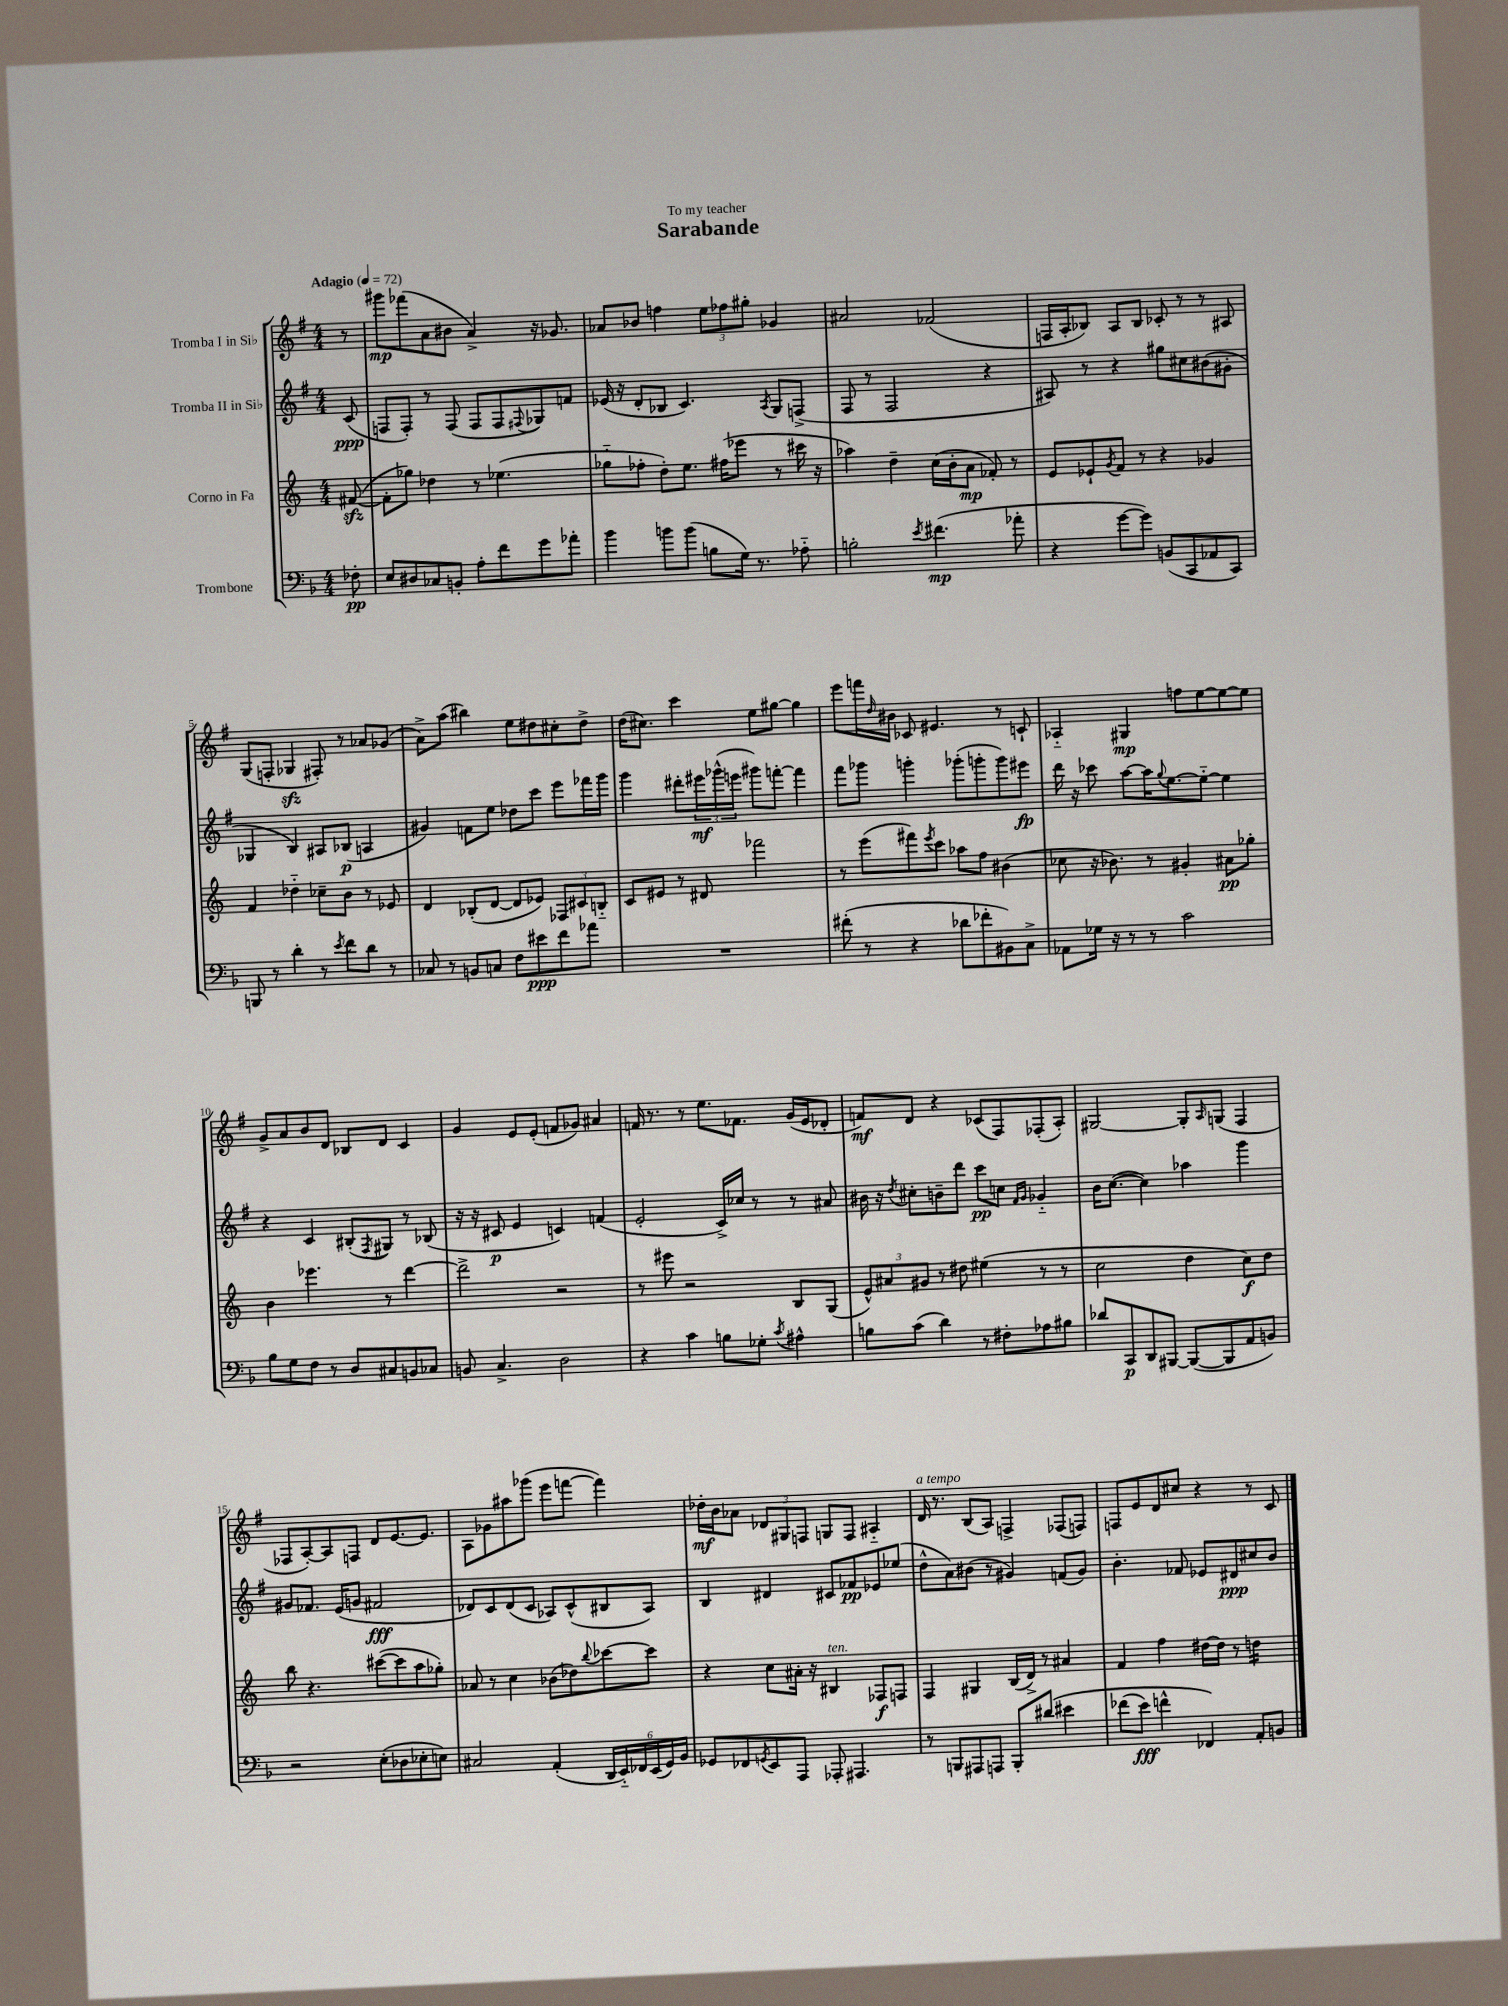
\header { title = "Sarabande" dedication = "To my teacher" }
<<
\new StaffGroup <<
\new Staff = "s0" \with { instrumentName = "Tromba I in Sib" } {
    \clef treble \key g \major \numericTimeSignature \time 4/4 \partial 8 \tempo "Adagio" 4 = 72
    r8 |
    gis'''8\mp fes'''8( a'8 bis'8 a'4->) r16 ges'8. |
    aes'8 bes'8 f''4 \tuplet 3/2 { e''8 fes''8 gis''8-. } ges'4 |
    ais'2 fes'2( |
    f16 a16-. bes8) a8 bes8 ces'8-. r8 r8 ais8 |
    g8( f8-. ges4\sfz fis8-.) r8 aes'8 ges'8( |
    a'8->) a''8( bis''4) e''8 dis''8 cis''8-. dis''8-> |
    d''16( cis''8.) c'''4 e''8 gis''8~ gis''4 |
    e'''8 f'''16 \grace { d''16 } bis'16 ces'8 eis'4. r8 c'8-! |
    aes4-_ gis4\mp f''8 e''8~ e''8~ e''8 |
    g'8-> a'8 b'8 d'8 bes8 d'8 c'4 |
    g'4 e'8 e'8-.( f'8 ges'8) ais'4 |
    f'16 r8. r8 e''8. fes'8. g'16( e'16 des'8-. |
    f'8\mf) d'8 r4 ces'8( fis8) fes8-.( a8-.) |
    gis2~ gis8-. \grace { a16 } g8( fis4 |
    fes8 a8~-.) a8 f8 d'8 e'8.~ e'8. |
    a8 ges'8 ais''8 ges'''8( e'''8 f'''8~ f'''4) |
    des''16-.\mf b'16 aes'8 \tuplet 3/2 { des'8 gis8 f8 } g8 f8 ais4-_ |
    d'16^\markup { \italic "a tempo" } r8. b8( a8) f4-> fes8( f8) |
    f8 e'8 d'8 cis''8 r4 r8 c'8 \bar "|." |
}
\new Staff = "s1" \with { instrumentName = "Tromba II in Sib" } {
    \clef treble \key g \major \numericTimeSignature \time 4/4 \partial 8
    c'8\ppp( |
    f8 f8-.) r8 f8( f8 f8 \appoggiatura { fis8 } ges8) f'8 |
    ees'16( r16 d'8-. bes8 c'4.) \acciaccatura { a8 } g8 f8->( |
    fis8 r8 fis2 r4 |
    ais8) r8 r4 gis''8 cis''8 bis'8( gis'8-. |
    ges4 b4) ais8 bes8\p( a4 |
    gis'4) f'8 e''8 des''8 c'''8 e'''8 fes'''16 g'''16 |
    g'''4 dis'''8-. \tuplet 3/2 { eis'''16\mf ges'''16-^( e'''16 } gis'''8) f'''8~-. f'''4 |
    fis'''8 ges'''8 g'''4-. ges'''8-.( g'''8-. g'''8) eis'''8\fp |
    d'''16 r16 ces'''8 a''8~ a''16 \appoggiatura { g''8 } e''8.~ e''8~-_ e''4 |
    r4 c'4 bis8-.( \acciaccatura { fis8 } gis8) r8 bes8( |
    r16 r16 cis'8\p e'4 c'4) f'4( |
    e'2-. c'16->) ces''16 r8 r8 ais'8 |
    bis'16 r16 \acciaccatura { d''8 } cis''8-. b'8-- d'''8 c'''8\pp c''8 \grace { fis'16 g'16 } ges'4-_ |
    b'16 c''8.~( c''4) aes''4 g'''4 |
    gis'8 fes'8. e'16( g'8 fis'2\fff |
    des'8) c'8 des'8( c'8 aes8) c'8-^( bis8 aes8) |
    b4 dis'4 cis'8 fes'8\pp ees'8 ees''8( |
    d''8-^ a'8) bis'8( r8 gis'4) f'8( gis'8) |
    b'4.-. fes'8 ees'8 dis'8\ppp cis''8 b'8 \bar "|." |
}
\new Staff = "s2" \with { instrumentName = "Corno in Fa" } {
    \clef treble \key c \major \numericTimeSignature \time 4/4 \partial 8
    fis'8~\sfz( |
    fis'8-. ges''8) des''4 r8 ees''4.( |
    ges''8-_ fes''8-. d''8-.) e''8. fis''16( ees'''8 r8 cis'''16 r16 |
    aes''4) d''4-- c''16( b'16-. a'8\mp fes'8-.) r8 |
    e'8 ees'8-! \acciaccatura { g'8 } f'8 r8 r4 ges'4 |
    f'4 des''4-_ ces''8-- b'8 r8 ees'8 |
    d'4 bes8-.( d'8~ d'8 ees'8) \tuplet 3/2 { fes8 cis'8 b8-_ } |
    c'8 eis'8 r8 dis'8 fes'''2 |
    r8 e'''8( fis'''8) \acciaccatura { e'''8 } c'''8 aes''8 f''8 bis'4( |
    ces''8 r16 bes'8.) r8 gis'4-. ais'8\pp ges''8-. |
    b'4 ees'''4. r8 d'''4~ |
    d'''2-> r2 |
    r8 eis'''8 r2 b8 g8( |
    \tuplet 3/2 { e'8-^) ais'8 gis'8 } r8 dis''8 eis''4( r8 r8 |
    c''2 d''4 c''8\f) d''8 |
    b''8 r4. cis'''8~( cis'''8 a''8 ges''8-.) |
    aes'8 r8 c''4 bes'8( des''8) \appoggiatura { b''8 } ces'''8~ ces'''8 |
    r4 c''8 ais'16-. r16 bis4^\markup { \italic "ten." } fes8\f f8 |
    f4 gis4 b16( d'16->) r8 ais'4 |
    f'4 f''4 dis''16~ dis''16 r8 d''4:16 \bar "|." |
}
\new Staff = "s3" \with { instrumentName = "Trombone" } {
    \clef bass \key f \major \numericTimeSignature \time 4/4 \partial 8
    fes8-.\pp |
    e8 dis8 ces8 b,8-. a8-. f'8 g'8 aes'8-. |
    bes'4 b'8 b'8( b8 g16) r8. aes8-_ |
    b2-. \acciaccatura { e'8 } fis'4.\mp( aes'8-. |
    r4 g'8~ g'8) b,8( c,8 aes,8 c,8) |
    b,,8 r8 d'4-. r8 \acciaccatura { e'8 } f'8 d'8 r8 |
    ces8 r8 b,8 c8 f8 eis'8\ppp f'8 aes'8 |
    R1 |
    fis'8-.( r8 r4 des'8 fes'8-. bis,8) c8-> |
    aes,8 ges16 r16 r8 r8 c'2 |
    bes8 g8 f8 r8 d8 cis8 b,8 ces8 |
    b,8 c4.-> d2 |
    r4 c'4 b8 ges8-. \acciaccatura { c'8 } ais4-^ |
    b8 c'8( d'4) r8 fis8-. aes8 bis8 |
    des'8 c,8\p d,8 bis,,8~ bis,,8~( bis,,8 a,8 b,8) |
    r2 e8-.( des8 ees8-. e8) |
    cis2 a,4-.( \tuplet 6/4 { d,16 e,16-_) fes,16 e,16( g,16) bes,16 } |
    ges,8 fes,8 \acciaccatura { g,8 } e,8 a,,8 aes,,8-. ais,,4. |
    r8 b,,8 ais,,8 a,,8 b,,8-. dis'8\( eis'4 |
    fes'8( e'8\fff) f'4-^ fes,4\) a,8-. b,8 \bar "|." |
}
>>
>>
